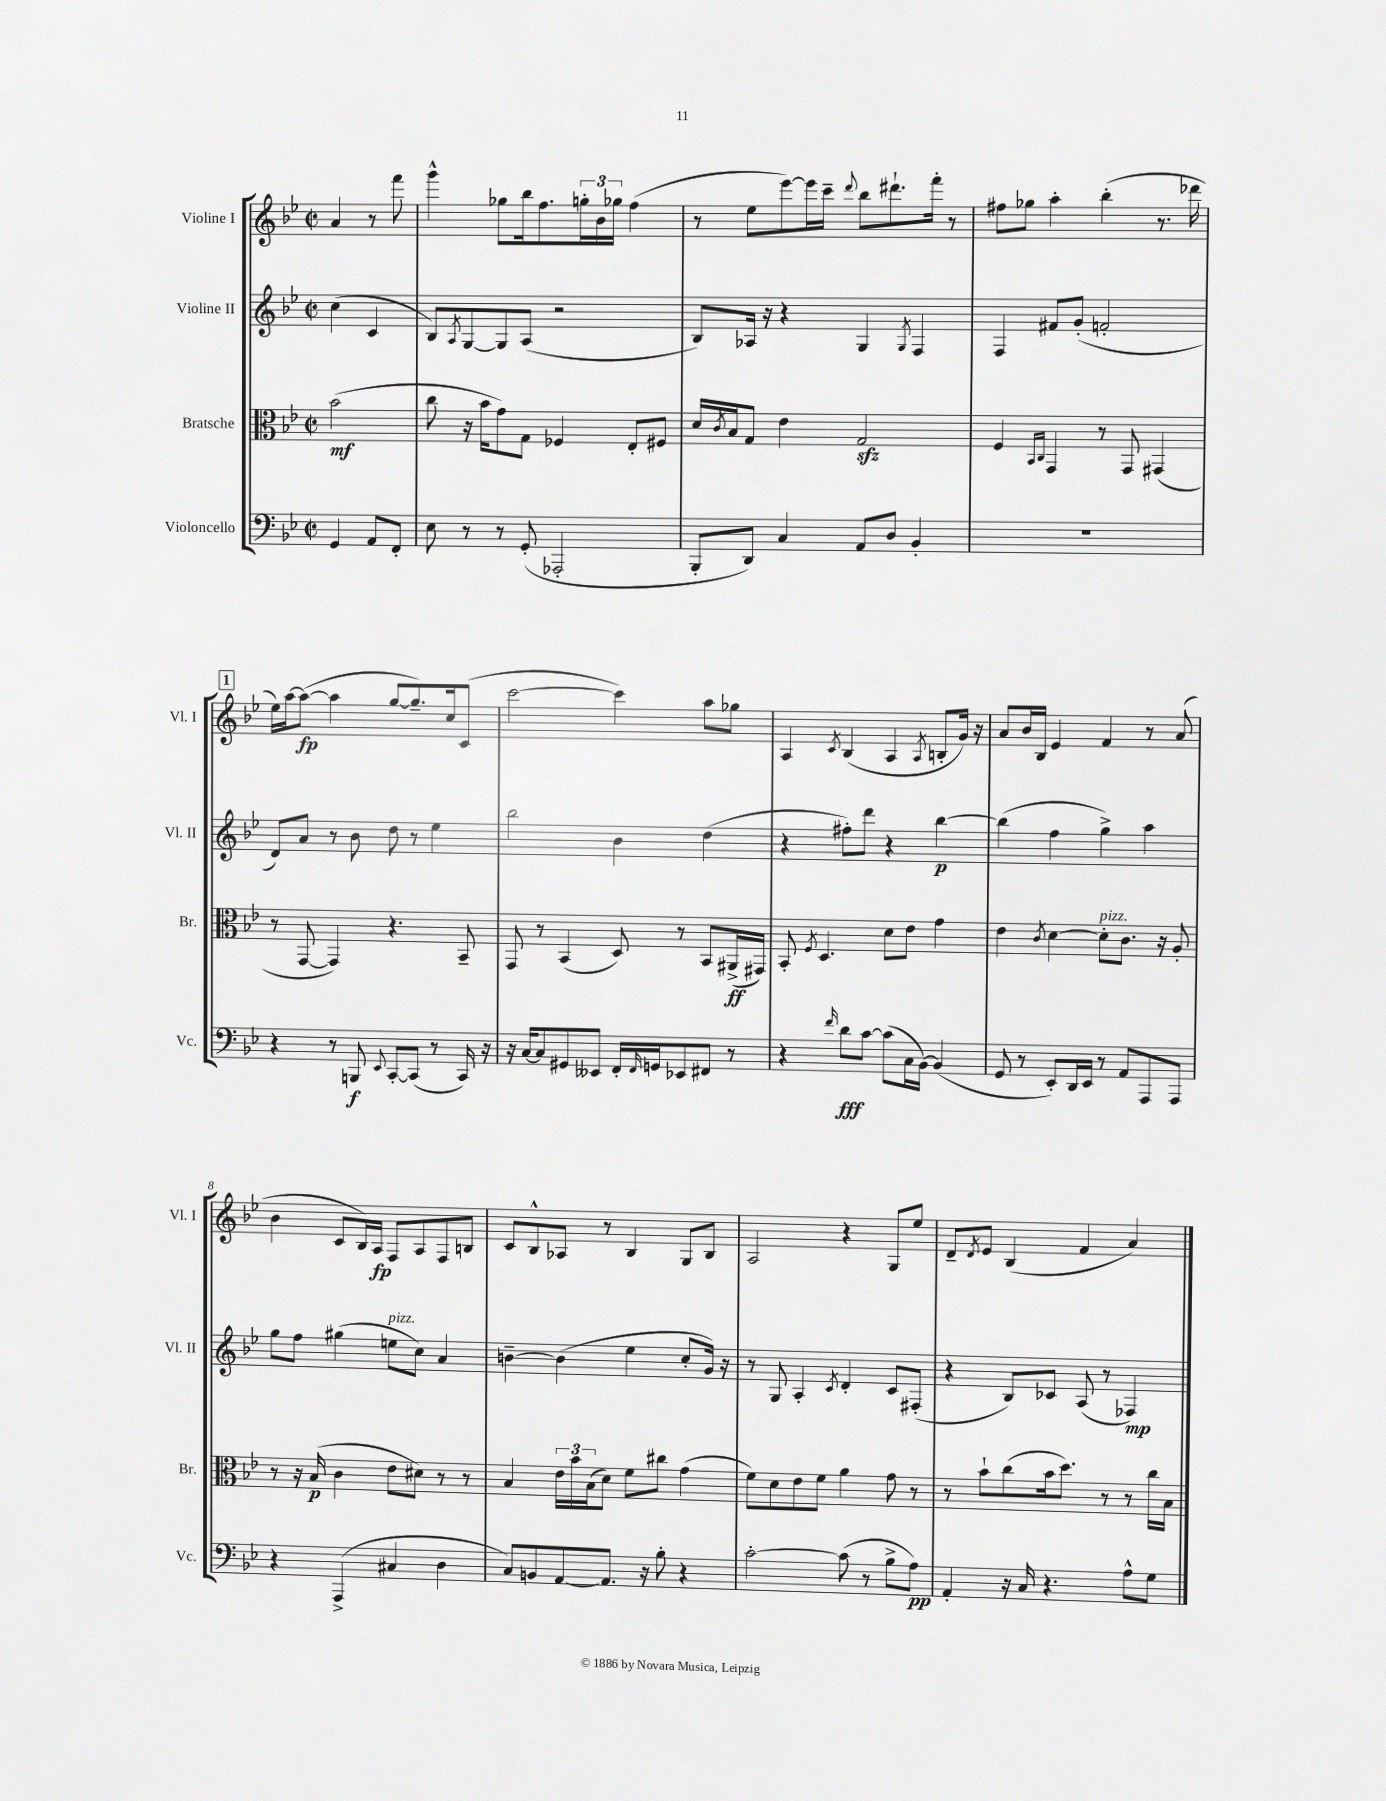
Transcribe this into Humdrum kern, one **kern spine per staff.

**kern	**kern	**kern	**kern
*staff4	*staff3	*staff2	*staff1
*clefF4	*clefC3	*clefG2	*clefG2
*k[b-e-]	*k[b-e-]	*k[b-e-]	*k[b-e-]
*M2/2	*M2/2	*M2/2	*M2/2
*met(c|)	*met(c|)	*met(c|)	*met(c|)
4GG	(2b-	(4cc	4a
8AA	.	4c	8r
8FF'	.	.	8fff
=	=	=	=
8E-	8cc	8B-)	4ggg^^
.	.	8qA	.
8r	16r	[8G	.
.	16b-	.	.
8r	8g)	8G]	8gg-
(8GG'	8G	(8A	16bb-
.	.	.	8.ff
2AAA-'	4F-	2r	.
.	.	.	24gg'
.	.	.	24b-
.	.	.	24gg-
.	8E-'	.	(4ff
.	8F#	.	.
=	=	=	=
8BBB-'	16d	8B-)	8r
.	8qc	.	.
.	16B-	.	.
8DD)	8G	16A-	8ee-
.	.	16r	.
4C	4e-	4r	[8eee-)
.	.	.	16eee-]
.	.	.	16ccc~
.	.	.	8qqddd
8AA	2G	4G	8bb-
8D	.	.	8.ddd#`
.	.	8qG	.
4BB-'	.	4F	.
.	.	.	16fff'
.	.	.	8r
=	=	=	=
1r	4F	4F	8ff#
.	.	.	8gg-
.	16qqBB-	.	.
.	16qqC	.	.
.	4GG	8f#	4aa'
.	.	(8g'	.
.	8r	2f'	(4bb-'
.	8GG	.	.
.	(4GG#	.	8.r
.	.	.	16ddd-
=	=	=	=
4r	8r	8d)	16ee-)
.	.	.	[16aa
.	[8GG	8a	(8aa_
8r	4GG])	8r	4aa]
8BBB	.	8b-	.
8qqEE-	.	.	.
[8CC'	4.r	8dd	[8gg
(8CC]	.	8r	8.gg~])
8r	.	4ee-	.
.	.	.	16cc
16CC)	8BB-~	.	(8c
16r	.	.	.
=	=	=	=
16r	8GG	2bb-	[2ccc
[16C	.	.	.
8C]	8r	.	.
8GG#	(4BB-	.	.
8EE--	.	.	.
16FF'	8D)	4b-	4ccc])
16qqFF	.	.	.
16GG	.	.	.
8EE-	8r	.	.
8FF#	8BB-	(4dd	8aa
8r	(16AA#^	.	8gg-
.	16GG#)	.	.
=	=	=	=
4r	8BB-'	4r	4A
.	8qF	.	.
.	4.D	.	.
16qqf	.	.	8qc
8d	.	8ff#')	(4B-
[8c	.	8ddd	.
(8c]	8d	4r	4A
16C	8e-	.	.
[16BB-)	.	.	.
.	.	.	8qA
(4BB-]	4g	[4bb-	8B'
.	.	.	16g)
.	.	.	16r
=	=	=	=
8GG	4e-	(4bb-]	8a
8r	.	.	16b-
.	.	.	16B-
.	8qc	.	.
8EE-')	[4d	4ff	4e-
16DD	.	.	.
16EE-	.	.	.
8r	8d']	4gg^)	4f
8AA	8.c	.	.
8AAA	.	4aa	8r
.	16r	.	.
8AAA	8A'	.	(8a
=	=	=	=
4r	8r	8gg	4b-
.	16r	8ff	.
.	(16B-	.	.
(4AAA^	4c	(4gg#	8c
.	.	.	16B-)
.	.	.	16A
4C#	8e-	8ee	8F
.	8d#)	8cc)	8A
4D	8r	4a	8F
.	8r	.	8B
=	=	=	=
8C)	4B-	[4b~	8c
8BB	.	.	8B-^^
[8AA	24e-	(4b]	8A-
.	24b-	.	.
.	(24B-	.	.
8.AA]	8d)	.	8r
.	8f	4ee-	4B-
16r	.	.	.
8B-'	8cc#	.	.
4r	(4g	8cc'	8G
.	.	16g)	8B-
.	.	16r	.
=	=	=	=
[2c'	8f)	8r	2A
.	8d	8G	.
.	8e-	4A'	.
.	8f	.	.
.	.	8qc	.
(8c]	4a	4d'	4r
8r	.	.	.
8B-^	8g	8c	8G
8A)	8r	(8F#'	8ee-
=	=	=	=
4AA'	8r	4r	8d~
.	.	.	8qd
.	8b-`	.	8e-
16r	(8cc	8B-)	(4B-
16C	.	.	.
4.r	16b-	8c-	.
.	8.dd)	.	.
.	.	(8A	4f
.	8r	8r	.
8A^^	8r	4F-)	4a)
8G	16cc	.	.
.	16B-	.	.
==	==	==	==
*-	*-	*-	*-
